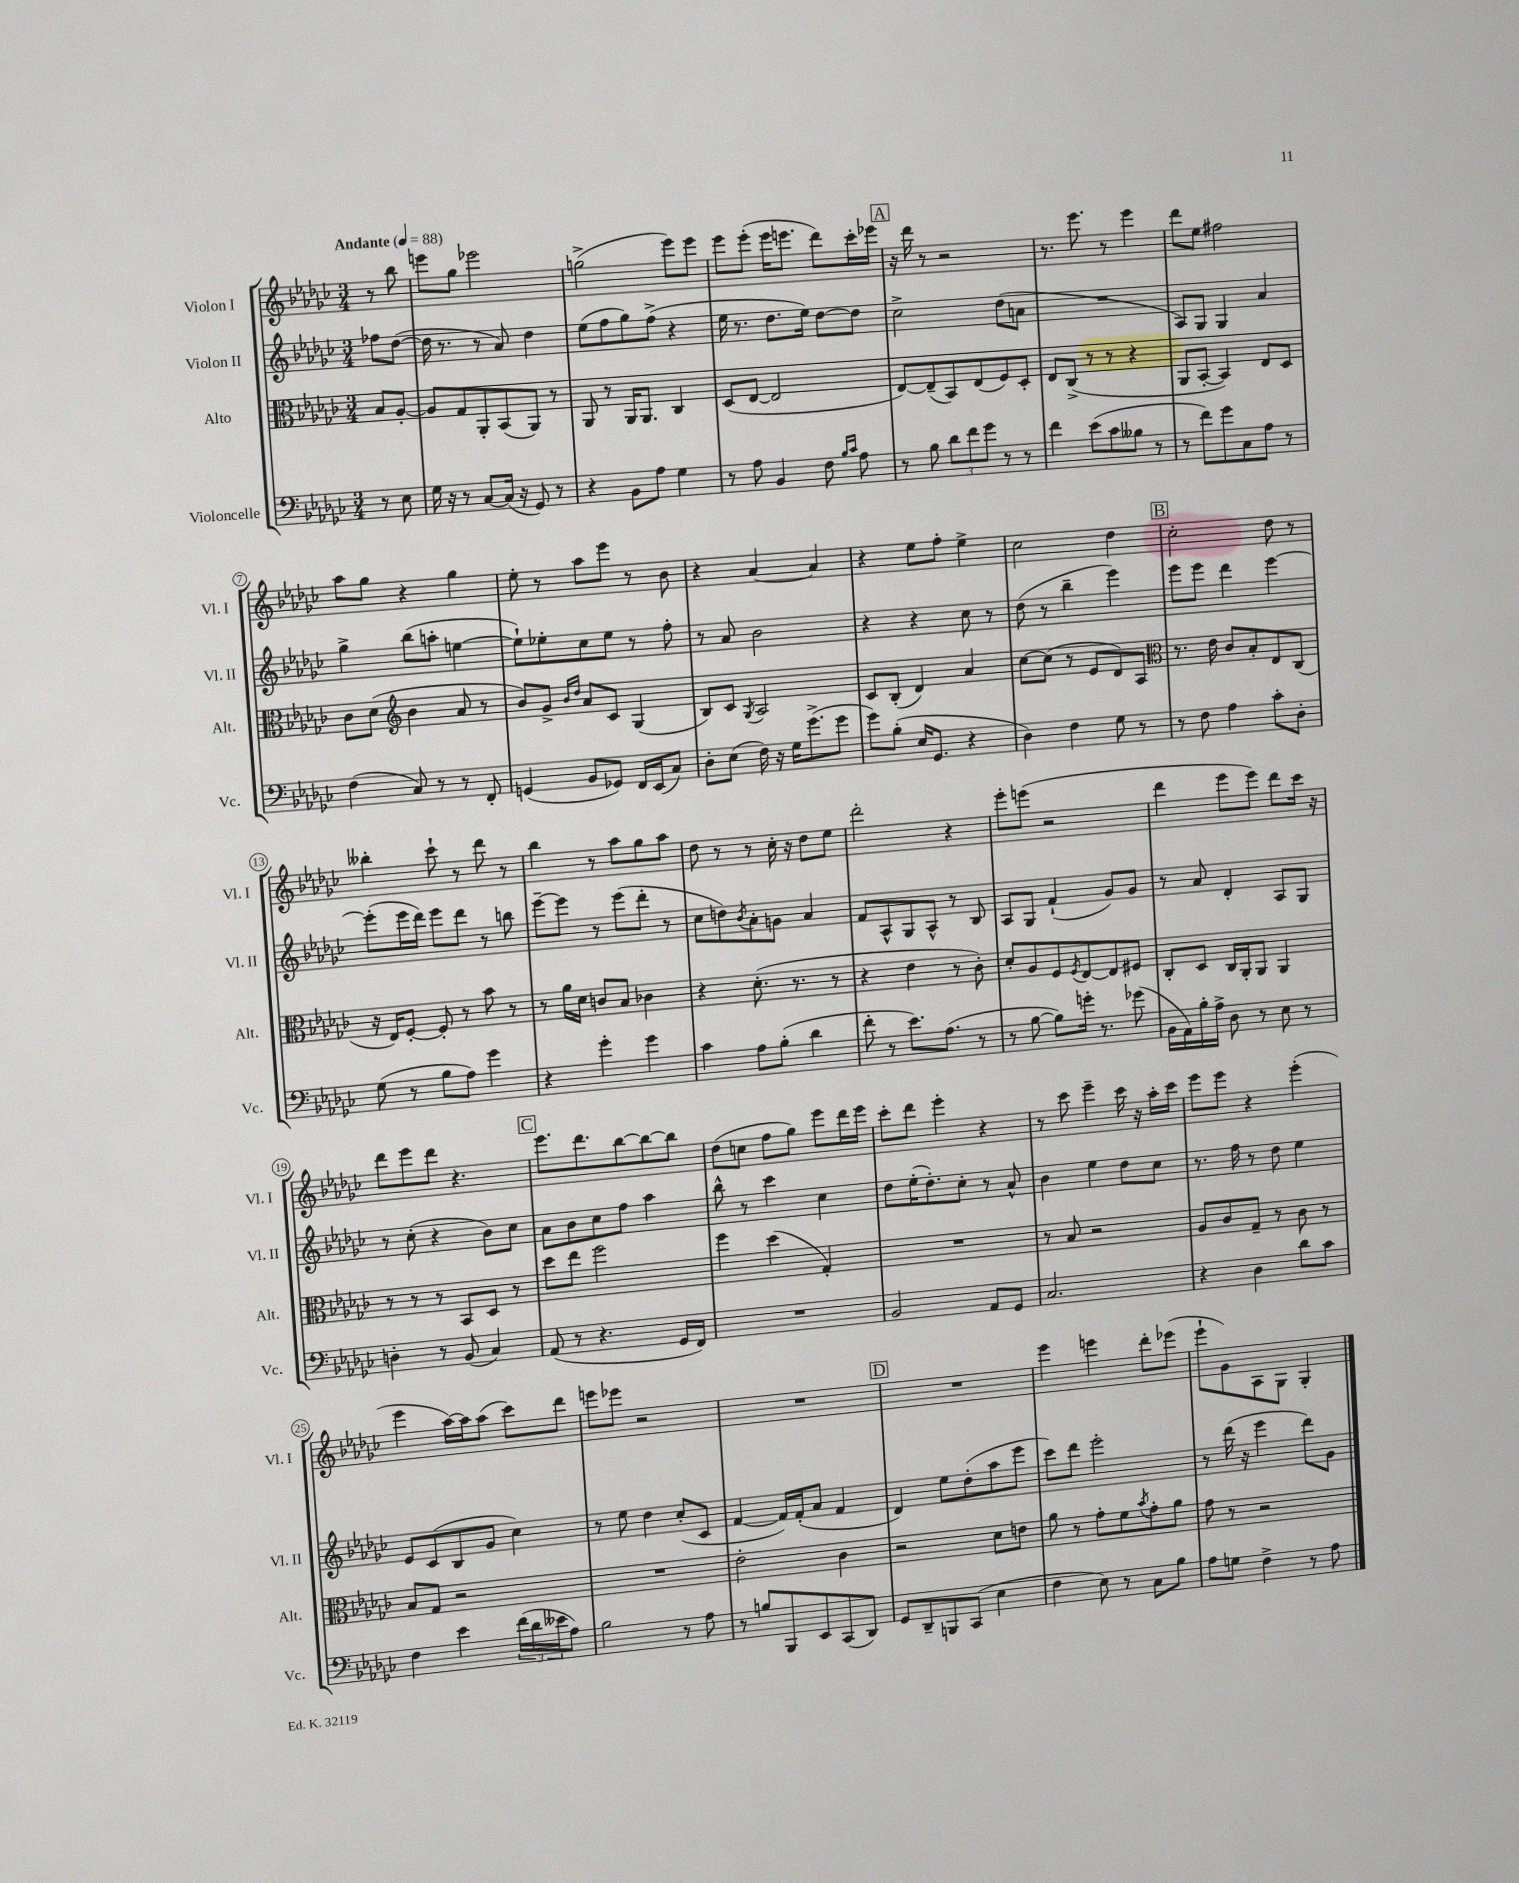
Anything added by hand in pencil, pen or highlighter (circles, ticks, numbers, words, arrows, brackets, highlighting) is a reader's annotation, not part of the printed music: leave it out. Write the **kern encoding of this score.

**kern	**kern	**kern	**kern
*staff4	*staff3	*staff2	*staff1
*clefF4	*clefC3	*clefG2	*clefG2
*k[b-e-a-d-g-c-]	*k[b-e-a-d-g-c-]	*k[b-e-a-d-g-c-]	*k[b-e-a-d-g-c-]
*M3/4	*M3/4	*M3/4	*M3/4
*MM88	*MM88	*MM88	*MM88
8r	8B-	8ff-	8r
8E-	[8A-'	([8dd-	8bb-
=	=	=	=
16G-	8A-]	16dd-]	8eee
16r	.	8.r	.
8r	8G-	.	8gg-
[8C-	8AA-'	8r	2eee-
(16C-]	(8BB-	8a-)	.
16r	.	.	.
8GG-)	8AA-)	4dd-	.
8r	8r	.	.
=	=	=	=
4r	8AA-	(8ee-	(2gg^
.	8r	8ff	.
8BB-	16AA-	8gg-)	.
.	8.AA-	.	.
8A-	.	(8ff^	.
4G-	4C-	4r	8eee-)
.	.	.	8eee-
=	=	=	=
8r	(8D-	16ee-	8eee-
.	.	8.r	.
8A-	[8E-	.	(8eee-'
4BB-	2E-]	8.dd-	16eee-
.	.	.	8.eee
.	.	16ee-)	.
8F	.	[8dd-	8ddd-)
16qqB-	.	.	.
16qqc-	.	.	.
8A-	.	8dd-]	16ccc-'
.	.	.	16eee-
=	=	=	=
8r	[8E-)	2cc-^	16r
.	.	.	16ddd-
8B-	(8E-~]	.	8r
12d-	8BB-)	.	2r
12f	.	.	.
.	(8E-	.	.
12g-	.	.	.
8r	8F)	(8dd-	.
8r	8D-'	8a	.
=	=	=	=
4f	8E-	2.r	8.r
.	(8C-^	.	.
.	.	.	8.eee-
(8e-	8r	.	.
8c-	8r	.	8r
8B--	4r	.	4eee-
8r	.	.	.
=	=	=	=
8r	8AA-	8A-)	8ddd-
8f)	[8BB-'	8G-	8ee-
8g-	4BB-])	4G-	2ff#
8C-	.	.	.
8A-	8E-	4a-	.
8r	8D-	.	.
=	=	=	=
(4F	8c-	4gg-^	8aa-
.	(8d-	.	8gg-
*	*clefG2	*	*
8C-)	4b-	(8bb-	4r
8r	.	8aa'	.
8r	8a-	[4ee	4gg-
8FF'	8r	.	.
=	=	=	=
(4GG	8b-)	8ee`])	8ee-'
.	8g-^	8ee-'	8r
.	16qqb-	.	.
.	16qqdd-	.	.
8BB-	8a-	8cc-	8aa-
8GG-)	8c-	8ee-	8eee-
16FF	(4G-	8r	8r
(16EE-	.	.	.
8C-)	.	8ff'	8b-
=	=	=	=
8D-'	8B-)	8r	4r
(8E-	8c-	8a-	.
.	8qG-	.	.
16F)	2A-	2b-	[4a-
16r	.	.	.
16G-	.	.	.
(8.g-^	.	.	.
.	.	.	4a-]
8g-	.	.	.
=	=	=	=
8g-)	8c-	4r	4r
(8B-'	(8B-'	.	.
16E-	4d-)	4r	8ee-
8.GG-	.	.	.
.	.	.	8ff'
4r	4a-	8cc-	4ee-^
.	.	8r	.
=	=	=	=
4D-)	[8cc-	(8dd-	2cc-
.	(8cc-]	8r	.
4F	8r	4bb-~	.
.	8e-	.	.
8G-	8d-)	4eee-)	4dd-
8r	8A-	.	.
=	=	=	=
*	*clefC3	*	*
8r	8.r	8eee-	2cc-'
8F	.	8eee-	.
.	16e-	.	.
4A-	8c-	4ddd-	.
.	8B-'	.	.
8c-'	8E-	[4eee-	8dd-
8D-'	(8C-	.	8r
=	=	=	=
(8G-	16r	(8eee-']	4bb--'
.	16E-)	.	.
8r	[8F'	16eee-	.
.	.	16ddd-)	.
8B-	8F']	8eee-	8ccc-`
8A-)	8r	8ddd-	8r
4g-	8b-	8r	8ddd-
.	8r	8bb	8r
=	=	=	=
4r	8r	[8eee-~	4bb-
.	16a-	8eee-]	.
.	16d-	.	.
4g-'	8c	8r	8r
.	8B-	(8eee-	8aa-
4g-	4c-	8ddd-'	8gg-
.	.	8r	8aa-
=	=	=	=
4c-	4r	8cc-	8dd-
.	.	8dd)	8r
.	.	8qb-	.
8A-	(8.d-'	8a-'	8r
(8B-'	.	8g	16cc-'
.	8.r	.	16r
4d-	.	4a-	8dd-
.	8r	.	8ee-
=	=	=	=
8f'	4r	8f	2ddd-'
8r	.	8A-^^	.
8.e-)	4e-	8G-	.
.	.	8A-^^	.
(8.A-	.	.	.
.	8r	8r	4r
8r	8c-')	8B-	.
=	=	=	=
8r	8d-'	8A-	8eee-'
[8B-	8A-	8G-	(8eee
8B-])	8F	(4f`	2r
.	8qF	.	.
16g'	[8E-	.	.
8.r	.	.	.
.	8E-]	8g-)	.
(8g-	8F#	8g-	.
=	=	=	=
16BB-	8C-'	8r	4ddd-
16AA-)	.	.	.
16B-'	8D-	8a-	.
16A-^	.	.	.
8D-	16C-	4d-'	8eee-
.	16AA-'	.	.
8r	8AA-	.	8eee-)
8E-	4AA-	8A-	8ddd-
8r	.	8G-	16ccc-
.	.	.	16r
=	=	=	=
4D'	8r	8r	8ddd-
.	8r	(8cc-'	8eee-
8r	8r	4r	8ddd-
(8BB-	8BB-	.	4.r
4C-)	8D-	8b-)	.
.	8r	8cc-	.
=	=	=	=
(8AA-	8dd-	8a-	8.eee-
8r	8ee-	8b-	.
.	.	.	8.ddd-
4.r	2ff	8cc-	.
.	.	8ff	[8bb-
.	.	4aa-	8bb-_
16GG-	.	.	8bb-]
16FF)	.	.	.
=	=	=	=
2.r	4ff	8bb-^^	(8dd-
.	.	8r	8cc
.	(4dd-	4ccc-	8ff
.	.	.	8gg-)
.	4G-')	4cc-	8eee-
.	.	.	16ddd-
.	.	.	16eee-
=	=	=	=
2BB-	2.r	8dd-	8ccc-'
.	.	(16ee-'	8ddd-
.	.	8.dd-')	.
.	.	.	4eee-'
.	.	8cc-'	.
8AA-	.	8r	4r
8GG-	.	8a-^^	.
=	=	=	=
2.C-	8r	4b-	8r
.	8B-	.	8ccc-
.	2r	4ee-	4eee-~
.	.	8dd-	16ccc-
.	.	.	16r
.	.	8cc-	16aa-'
.	.	.	16ccc-
=	=	=	=
4r	8A-	8.r	8eee-
.	8c-	.	8eee-
.	.	16ff	.
4D-	8G-~	8r	4r
.	8r	8dd-	.
8d-	8c-	4ee-	(4eee-'
8c-	8r	.	.
=	=	=	=
4F	8B-	8e-	4eee-
.	8G-	(8c-	.
4e-	2r	8B-	[16aa-)
.	.	.	16aa-]
.	.	8g-	(8aa-
(24f	.	4cc-)	8ccc-)
24d-	.	.	.
24e--	.	.	.
8A-)	.	.	8ddd-
=	=	=	=
2B-	2.r	8r	8eee
.	.	8ee-	8eee-
.	.	4dd-	2r
8r	.	(8cc-'	.
8A-	.	8c-	.
=	=	=	=
8r	2e-'	[4f	2.r
8B	.	.	.
8BBB-	.	16f])	.
.	.	(16f'	.
8EE-	.	8a-	.
(8CC-	4c-	4f	.
8DD-)	.	.	.
=	=	=	=
8GG-	2r	4d-)	2.r
8DD-~	.	.	.
8BBB	.	8ee-	.
(8CC-	.	(8dd-'	.
4E-	8d-	8aa-	.
.	8e	8eee-	.
=	=	=	=
4F	8a-	8ccc-)	4eee-
.	8r	8ddd-	.
8E-)	8g-'	2eee-'	4eee
8r	8f	.	.
.	8qb-	.	.
8C-	8g-'	.	8ddd-'
8B-	8a-	.	(8eee-
=	=	=	=
8A-	8g-	8r	8eee-`
8G	8r	(16ddd-	8g-)
.	.	16r	.
4F^	2r	4eee-	8A-
.	.	.	8G-
8r	.	8ddd-)	4G-'
8A-	.	8g-	.
==	==	==	==
*-	*-	*-	*-
